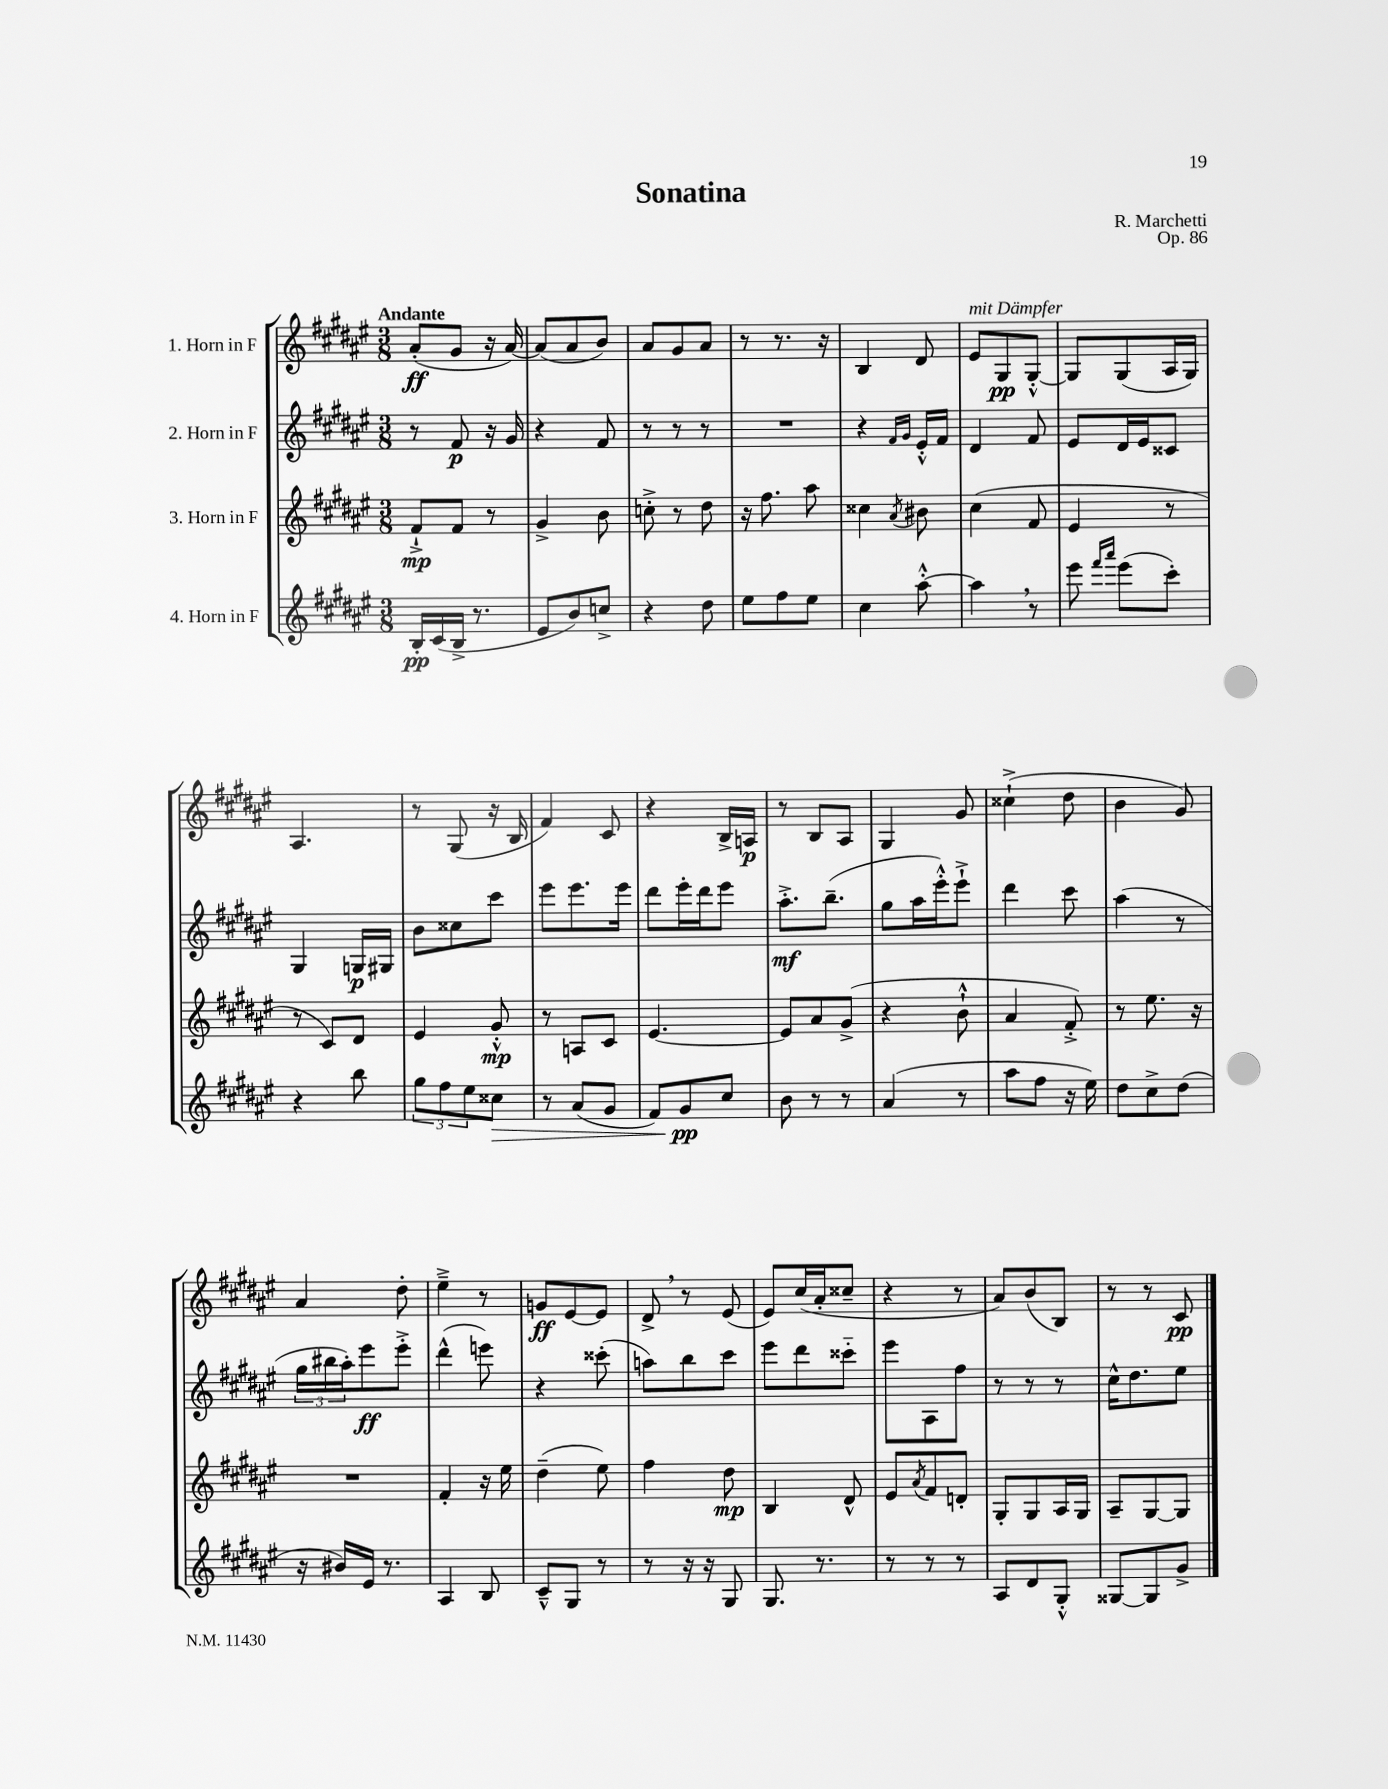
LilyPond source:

\header { title = "Sonatina" composer = "R. Marchetti" opus = "Op. 86" }
<<
\new StaffGroup <<
\new Staff = "s0" \with { instrumentName = "1. Horn in F" } {
    \clef treble \key fis \major \numericTimeSignature \time 3/8 \tempo "Andante"
    ais'8-.\ff( gis'8 r16 ais'16~) |
    ais'8( ais'8 b'8) |
    ais'8 gis'8 ais'8 |
    r8 r8. r16 |
    b4 dis'8 |
    eis'8^\markup { \italic "mit Dämpfer" } gis8\pp gis8~-.-^ |
    gis8 gis8( ais16 gis16) |
    ais4. |
    r8 gis8( r16 b16 |
    fis'4) cis'8 |
    r4 b16-> a16\p |
    r8 b8 ais8 |
    gis4 gis'8 |
    cisis''4-!->( dis''8 |
    b'4 gis'8) |
    ais'4 dis''8-. |
    eis''4---> r8 |
    g'8\ff eis'8~ eis'8 |
    dis'8-> \breathe r8 eis'8( |
    eis'8) cis''16( ais'16-. cisis''8-- |
    r4 r8 |
    ais'8) b'8( b8) |
    r8 r8 cis'8\pp \bar "|." |
}
\new Staff = "s1" \with { instrumentName = "2. Horn in F" } {
    \clef treble \key fis \major \numericTimeSignature \time 3/8
    r8 fis'8\p r16 gis'16 |
    r4 fis'8 |
    r8 r8 r8 |
    R4. |
    r4 \grace { fis'16 gis'16 } eis'16-.-^ fis'16 |
    dis'4 fis'8 |
    eis'8 dis'16 eis'16 cisis'8 |
    gis4 g16\p gis16 |
    b'8 cisis''8 cis'''8 |
    eis'''8 eis'''8. eis'''16 |
    dis'''8 eis'''16-. dis'''16 eis'''8 |
    ais''8.-.->\mf b''8.--( |
    gis''8 ais''16 eis'''16-.-^) eis'''8-!-> |
    dis'''4 cis'''8 |
    ais''4( r8 |
    \tuplet 3/2 { gis''16 bis''16 ais''16-.) } eis'''8\ff eis'''8-.-> |
    dis'''4-^( e'''8) |
    r4 cisis'''8-.( |
    a''8) b''8 cis'''8 |
    eis'''8 dis'''8 cisis'''8-_ |
    eis'''8 ais8 fis''8 |
    r8 r8 r8 |
    cis''16-^ dis''8. eis''8 \bar "|." |
}
\new Staff = "s2" \with { instrumentName = "3. Horn in F" } {
    \clef treble \key fis \major \numericTimeSignature \time 3/8
    fis'8-!->\mp fis'8 r8 |
    gis'4-> b'8 |
    c''8-.-> r8 dis''8 |
    r16 fis''8. ais''8 |
    cisis''4 \acciaccatura { ais'8 } bis'8 |
    cis''4( fis'8 |
    eis'4 r8 |
    r8 cis'8) dis'8 |
    eis'4 gis'8-.-^\mp |
    r8 a8 cis'8 |
    eis'4.~ |
    eis'8 ais'8 gis'8->( |
    r4 b'8-!-^ |
    ais'4 fis'8-.->) |
    r8 eis''8. r16 |
    R4. |
    fis'4-. r16 eis''16 |
    dis''4--( eis''8) |
    fis''4 dis''8\mp |
    b4 dis'8-^ |
    eis'8 \acciaccatura { ais'8 } fis'8 d'8-. |
    gis8-. gis8 ais16 gis16 |
    ais8-- gis8~ gis8 \bar "|." |
}
\new Staff = "s3" \with { instrumentName = "4. Horn in F" } {
    \clef treble \key fis \major \numericTimeSignature \time 3/8
    b16-.\pp cis'16( b16-> r8. |
    eis'8 b'8) c''8-> |
    r4 dis''8 |
    eis''8 fis''8 eis''8 |
    cis''4 ais''8~-.-^ |
    ais''4 \breathe r8 |
    eis'''8 \grace { fis'''16 ais'''16 } eis'''8( cis'''8-.) |
    r4 b''8 |
    \tuplet 3/2 { gis''8 fis''8 eis''8 } cisis''8\> |
    r8 ais'8( gis'8 |
    fis'8) gis'8\pp\! cis''8 |
    b'8 r8 r8 |
    ais'4( r8 |
    ais''8 fis''8 r16 eis''16) |
    dis''8 cis''8-> dis''8( |
    r16 bis'16) eis'16 r8. |
    ais4 b8 |
    cis'8---^ gis8 r8 |
    r8 r16 r16 gis8 |
    gis8. r8. |
    r8 r8 r8 |
    ais8 dis'8 gis8-.-^ |
    gisis8~ gisis8 gis'8-> \bar "|." |
}
>>
>>
\layout { \context { \Score \remove "Bar_number_engraver" } }
